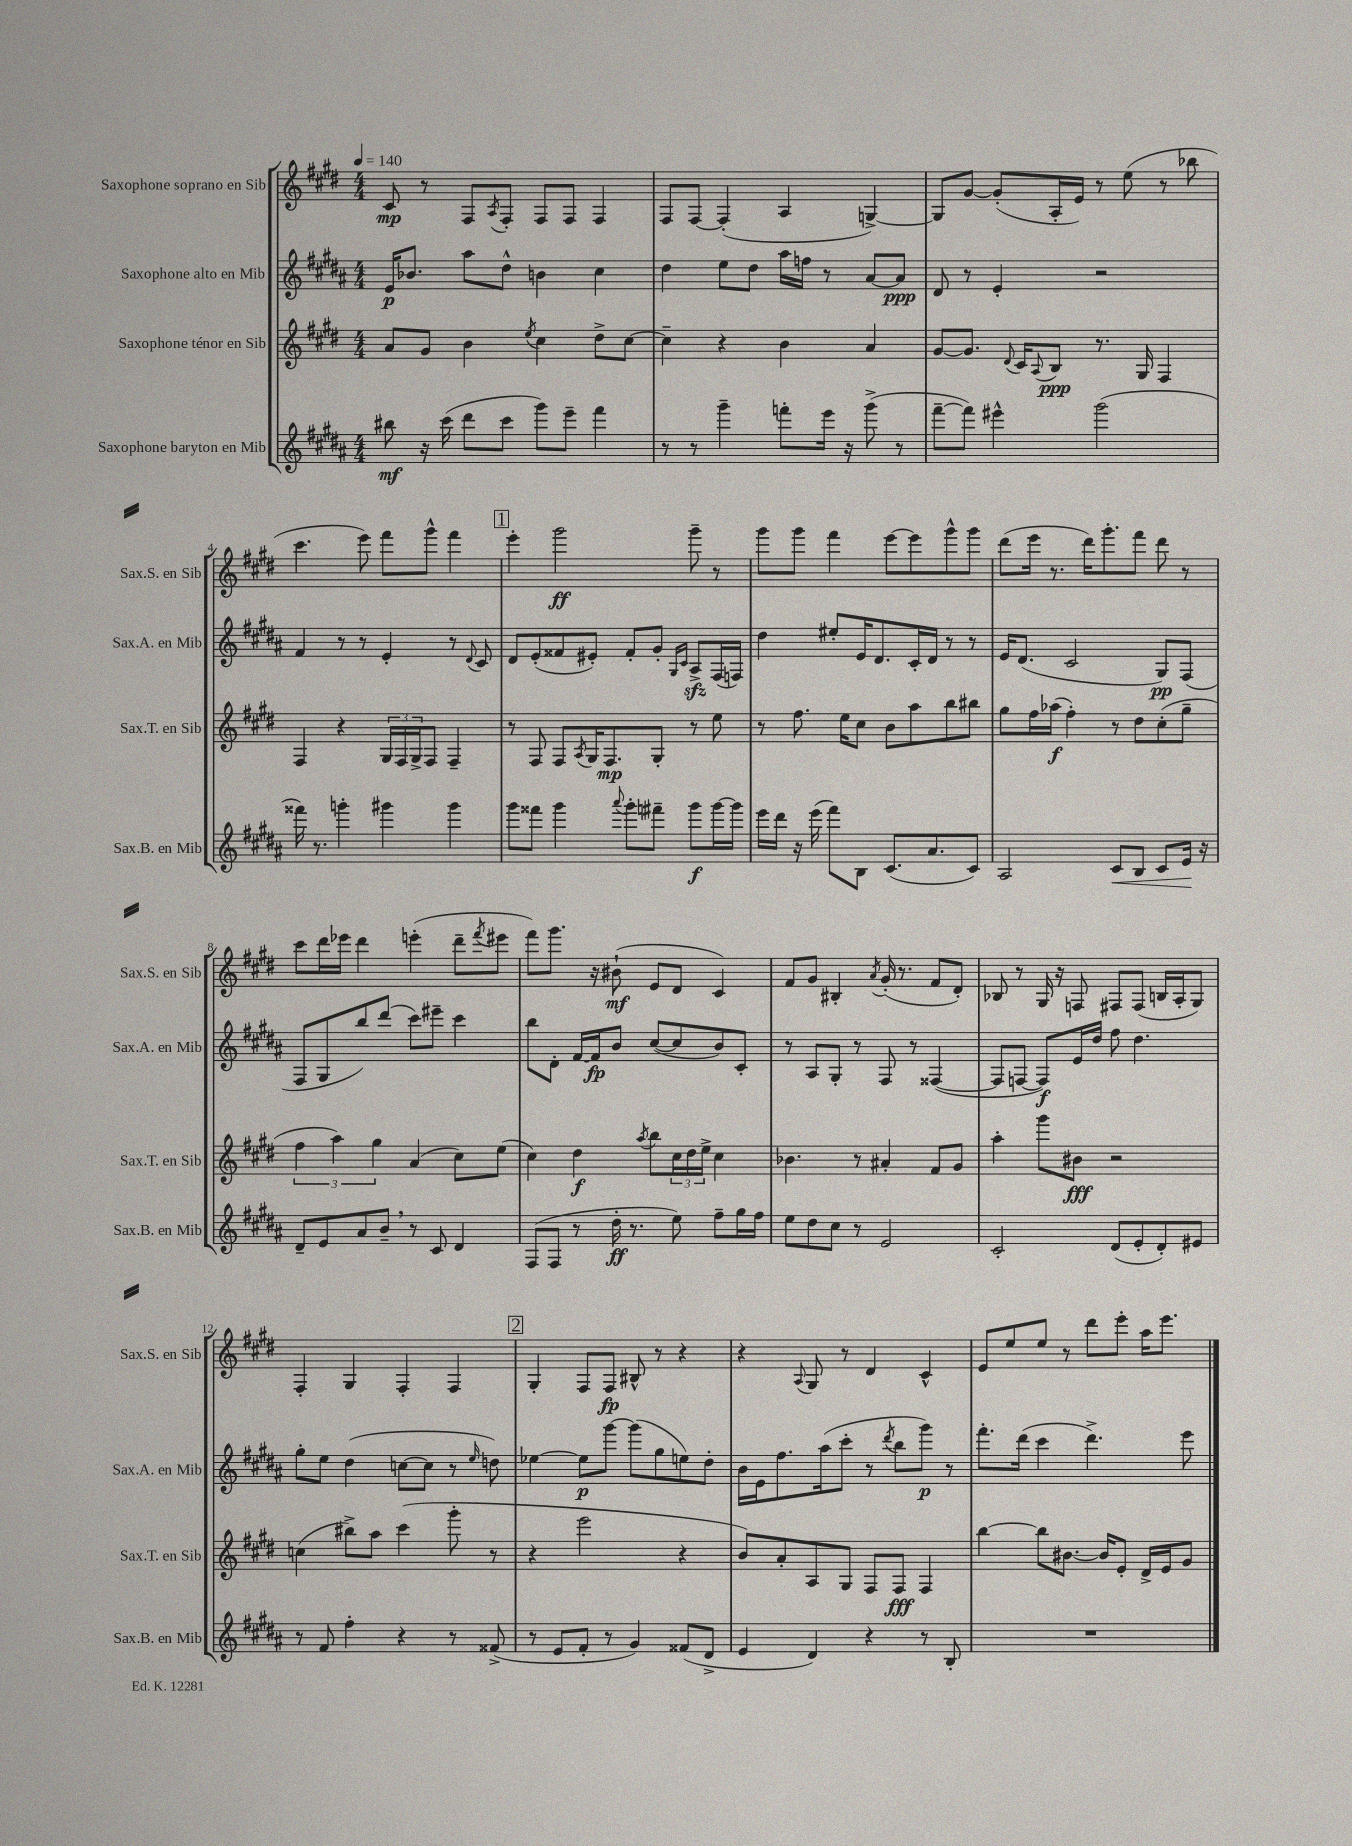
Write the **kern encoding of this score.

**kern	**dynam	**kern	**dynam	**kern	**dynam	**kern	**dynam
*part4	*part4	*part3	*part3	*part2	*part2	*part1	*part1
*staff4	*staff4	*staff3	*staff3	*staff2	*staff2	*staff1	*staff1
*I"Saxophone baryton en Mib	*	*I"Saxophone ténor en Sib	*	*I"Saxophone alto en Mib	*	*I"Saxophone soprano en Sib	*
*I'Sax.B. en Mib	*	*I'Sax.T. en Sib	*	*I'Sax.A. en Mib	*	*I'Sax.S. en Sib	*
*clefG2	*	*clefG2	*	*clefG2	*	*clefG2	*
*k[f#c#g#d#a#]	*	*k[f#c#g#d#]	*	*k[f#c#g#d#a#]	*	*k[f#c#g#d#]	*
*M4/4	*	*M4/4	*	*M4/4	*	*M4/4	*
*MM140	*	*MM140	*	*MM140	*	*MM140	*
=1	=1	=1	=1	=1	=1	=1	=1
8bb#X\	mf	8a/L	.	16e/KL	p	8c#/	mp
.	.	.	.	8.b-X/J	.	.	.
16r	.	8g#/J	.	.	.	8r	.
(16ccc#\	.	.	.	.	.	.	.
8ddd#\L	.	4b\	.	8aa#\L	.	8F#/L	.
.	.	.	.	.	.	8qA/	.
8ccc#\J	.	.	.	8dd#^^\J	.	8F#'/J	.
.	.	8qee/	.	.	.	.	.
8ggg#\L)	.	4cc#\	.	4bn\	.	8F#/L	.
8eee~\J	.	.	.	.	.	8F#/J	.
4fff#\	.	8dd#^\L	.	4cc#\	.	4F#/	.
.	.	[8cc#\J	.	.	.	.	.
=2	=2	=2	=2	=2	=2	=2	=2
8r	.	4cc#~\]	.	4dd#\	.	8F#/L	.
8r	.	.	.	.	.	[8F#/J	.
4ggg#~\	.	4r	.	8ee\L	.	(4F#'/]	.
.	.	.	.	8dd#\J	.	.	.
8fffn'\L	.	4b\	.	16aa#\LL	.	4A/	.
.	.	.	.	16ffn\JJ	.	.	.
16eee\Jk	.	.	.	8r	.	.	.
16r	.	.	.	.	.	.	.
(8ggg#^\	.	4a/	.	[8a#/L	.	[4Gn^/)	.
8r	.	.	.	8a#/J]	ppp	.	.
=3	=3	=3	=3	=3	=3	=3	=3
[8fff#~\L	.	[8g#/L	.	8d#/	.	8G/L]	.
8fff#\J])	.	8.g#/J]	.	8r	.	[8g#/J	.
4eee#X^^\	.	.	.	4e'/	.	(8g#'/L]	.
.	.	8qqd#/	.	.	.	.	.
.	.	16c#/KL	.	.	.	.	.
.	.	8qqA/	.	.	.	.	.
.	.	8B/J	ppp	.	.	16A'/L	.
.	.	.	.	.	.	16e/JJ)	.
(2ggg#\	.	8.r	.	2r	.	8r	.
.	.	.	.	.	.	(8ee\	.
.	.	16G#/	.	.	.	.	.
.	.	4F#/	.	.	.	8r	.
.	.	.	.	.	.	8bb-X\	.
!!LO:LB:g=z
=4	=4	=4	=4	=4	=4	=4	=4
16fff##X\)	.	4F#/	.	4f#/	.	4.ccc#\	.
8.r	.	.	.	.	.	.	.
4gggn'\	.	4r	.	8r	.	.	.
.	.	.	.	8r	.	8eee\)	.
4ggg#X\	.	24G#/LL	.	4e'/	.	8fff#\L	.
.	.	24F#/	.	.	.	.	.
.	.	24G#^/J	.	.	.	.	.
.	.	8F#/J	.	.	.	8ggg#^^\J	.
4ggg#\	.	4F#~/	.	8r	.	4fff#\	.
.	.	.	.	8qqd#/	.	.	.
.	.	.	.	8c#/	.	.	.
!!LO:REH:place=s1:t=1
=5	=5	=5	=5	=5	=5	=5	=5
8ggg#\L	.	8r	.	8d#/L	.	4eee'\	.
8fff##X\J	.	8F#/	.	(8e'/	.	.	.
4ggg#\	.	8F#/L	.	8f##X/	.	2ggg#\	ff
.	.	8qA/	.	.	.	.	.
.	.	16G#/K	.	8e#X'/J)	.	.	.
.	.	8.F#/	mp	.	.	.	.
8qqaaa#/	.	.	.	.	.	.	.
8ggg#'\L	.	.	.	8f##'/L	.	.	.
8fff#X~\J	.	8G#'/J	.	8g#'/J	.	.	.
.	.	.	.	16qqG#/LL	.	.	.
.	.	.	.	16qqc#/JJ	.	.	.
8ggg#\L	f	8r	.	8A#zz^/L	.	8ggg#~\	.
[16ggg#\L	.	8ee\	.	(16F#/L	.	8r	.
16ggg#\JJ]	.	.	.	16Fn/JJ)	.	.	.
=6	=6	=6	=6	=6	=6	=6	=6
16eee\LL	.	8r	.	4dd#\	.	8ggg#\L	.
16ddd#\JJ	.	.	.	.	.	.	.
16r	.	8.ff#\	.	.	.	8ggg#\J	.
(16eee\	.	.	.	.	.	.	.
8fff#\L)	.	.	.	8ee#X'/L	.	4fff#\	.
.	.	16ee\KL	.	.	.	.	.
8B\J	.	8cc#\J	.	16e/K	.	.	.
.	.	.	.	8.d#/	.	.	.
(8.c#/L	.	8b\L	.	.	.	[8eee\L	.
.	.	8aa\	.	16c#'/L	.	8eee\]	.
8.a#/	.	.	.	16d#/JJ	.	.	.
.	.	8bb\	.	8r	.	8ggg#^^\	.
8c#/J)	.	8bb#X\J	.	8r	.	8ggg#\J	.
=7	=7	=7	=7	=7	=7	=7	=7
2A#/	.	8gg#\L	.	16e/KL	.	(8ddd#\L	.
.	.	.	.	(8.d#/J	.	.	.
.	.	16ff#\L	.	.	.	16eee\Jk	.
.	.	(16aa-X\JJ	f	.	.	8.r	.
.	.	4ff#'\)	.	2c#/	.	.	.
.	.	.	.	.	.	16ddd#\KL)	.
.	.	.	.	.	.	8.ggg#'\	.
!	!LO:HP:b	!	!	!	!	!	!
8c#/L	<	8r	.	.	.	.	.
8B/J	.	8dd#\L	.	.	.	8fff#\J	.
8c#/L	.	(8cc#'\	.	8G#/L)	pp	8ddd#\	.
16e/Jk	.	8gg#~\J	.	(8F#/J	.	8r	.
16r	[	.	.	.	.	.	.
!!LO:LB:g=z
=8	=8	=8	=8	=8	=8	=8	=8
8d#~/L	.	6ff#\	.	8F#/L	.	8ccc#\L	.
8e/	.	.	.	8G#/	.	16ddd#\L	.
.	.	6aa\)	.	.	.	.	.
.	.	.	.	.	.	16eee-X\JJ	.
8a#/	.	.	.	8bb/)	.	4ddd#\	.
.	.	6gg#\	.	.	.	.	.
8b~,/J	.	.	.	(8ddd#/J	.	.	.
8r	.	(4a/	.	8ccc#\L)	.	(4eeen'\	.
8c#/	.	.	.	8eee#X~\J	.	.	.
4d#/	.	8cc#\L)	.	4ccc#\	.	8ddd#~\L	.
.	.	.	.	.	.	8qfff#/	.
.	.	(8ee\J	.	.	.	8eee#X\J	.
=9	=9	=9	=9	=9	=9	=9	=9
(8F#/L	.	4cc#\)	.	8bb\L	.	8fff#\L)	.
8F#/J	.	.	.	8d#'\J	.	8.ggg#\J	.
8r	.	4dd#\	f	[16f#/LL	.	.	.
.	.	.	.	16f#/J]	fp	16r	.
16dd#'\	ff	.	.	8b/J	.	(8b#X`\	mf
8.r	.	.	.	.	.	.	.
.	.	8qaa/	.	.	.	.	.
.	.	8bb\L	.	([8cc#/L	.	8e/L	.
8ee\)	.	24cc#\L	.	8cc#/]	.	8d#/J	.
.	.	24dd#\	.	.	.	.	.
.	.	24ee^\JJ	.	.	.	.	.
8ff#~\L	.	4cc#\	.	8b/)	.	4c#/)	.
16gg#\L	.	.	.	8c#'/J	.	.	.
16ff#\JJ	.	.	.	.	.	.	.
=10	=10	=10	=10	=10	=10	=10	=10
8ee\L	.	4.b-X\	.	8r	.	8f#/L	.
8dd#\	.	.	.	8A#/L	.	8g#/J	.
8cc#\J	.	.	.	8G#'/J	.	4B#X'/	.
8r	.	8r	.	8r	.	.	.
.	.	.	.	.	.	8qa/	.
2e/	.	4a#X'/	.	8F#/	.	(16g#'/	.
.	.	.	.	.	.	8.r	.
.	.	.	.	8r	.	.	.
.	.	8f#/L	.	([4F##X/	.	8f#/L	.
.	.	8g#/J	.	.	.	8d#'/J)	.
=11	=11	=11	=11	=11	=11	=11	=11
2c#'/	.	4aa'\	.	8F##/L]	.	8B-X/	.
.	.	.	.	[8Fn/J	.	8r	.
.	.	8ggg#\L	.	8F/L])	f	16G#/	.
.	.	.	.	.	.	16r	.
.	.	8b#X\J	fff	16e/L	.	8Fn/	.
.	.	.	.	16dd#/JJ	.	.	.
(8d#/L	.	2r	.	8ff#\	.	8F#X/L	.
8e'/	.	.	.	4.dd#\	.	(8F#/J	.
8d#'/)	.	.	.	.	.	16Bn/LL	.
.	.	.	.	.	.	16A'/J	.
8e#X/J	.	.	.	.	.	8G#/J)	.
!!LO:LB:g=z
=12	=12	=12	=12	=12	=12	=12	=12
8r	.	(4ccn\	.	8gg#'\L	.	4F#'/	.
8f#/	.	.	.	8ee\J	.	.	.
4ff#'\	.	8bb#X^\L)	.	(4dd#\	.	4G#/	.
.	.	8aa\J	.	.	.	.	.
4r	.	(4ccc#\	.	[8ccn\L	.	4F#'/	.
.	.	.	.	8cc\J]	.	.	.
8r	.	8ggg#'\	.	8r	.	4F#/	.
.	.	.	.	16qqee/	.	.	.
(8f##X^/	.	8r	.	8ddn\)	.	.	.
!!LO:REH:place=s1:t=2
=13	=13	=13	=13	=13	=13	=13	=13
8r	.	4r	.	[4ee-X\	.	4G#'/	.
8e/L	.	.	.	.	.	.	.
8f#'/J	.	2eee\	.	8ee-\L]	p	8F#/L	.
8r	.	.	.	[8ggg#\J	.	8F#/J	fp
4g#/)	.	.	.	(8ggg#\L]	.	8B#X^^/	.
.	.	.	.	8gg#\	.	8r	.
(8f##X/L	.	4r	.	8een\)	.	4r	.
8d#^/J	.	.	.	8dd#'\J	.	.	.
=14	=14	=14	=14	=14	=14	=14	=14
4e/	.	8b/L)	.	16b\LL	.	4r	.
.	.	.	.	16e\J	.	.	.
.	.	8a'/	.	8.ff#\	.	.	.
.	.	.	.	.	.	8qqA/	.
4d#/)	.	8A/	.	.	.	8G#/	.
.	.	.	.	(16aa#\k	.	.	.
.	.	8G#/J	.	8ccc#'\J	.	8r	.
4r	.	8F#/L	.	8r	.	4d#/	.
.	.	.	.	8qddd#/	.	.	.
.	.	8F#/J	fff	8bb\L	.	.	.
8r	.	4F#/	.	8ggg#\J)	p	4c#^^/	.
8B'/	.	.	.	8r	.	.	.
=15	=15	=15	=15	=15	=15	=15	=15
1r	.	[4bb\	.	8.fff#'\L	.	8e/L	.
.	.	.	.	.	.	8ee/	.
.	.	.	.	(16ddd#\Jk	.	.	.
.	.	8bb\L]	.	4ccc#\	.	8ee/J	.
.	.	[8.b#X\J	.	.	.	8r	.
.	.	.	.	4.ddd#^\)	.	8ddd#\L	.
.	.	16b#/KL]	.	.	.	.	.
.	.	8e'/J	.	.	.	8eee'\J	.
.	.	16d#^/LL	.	.	.	16aa\KL	.
.	.	16e/J	.	.	.	8.eee\J	.
.	.	8g#/J	.	8eee\	.	.	.
==	==	==	==	==	==	==	==
*-	*-	*-	*-	*-	*-	*-	*-
